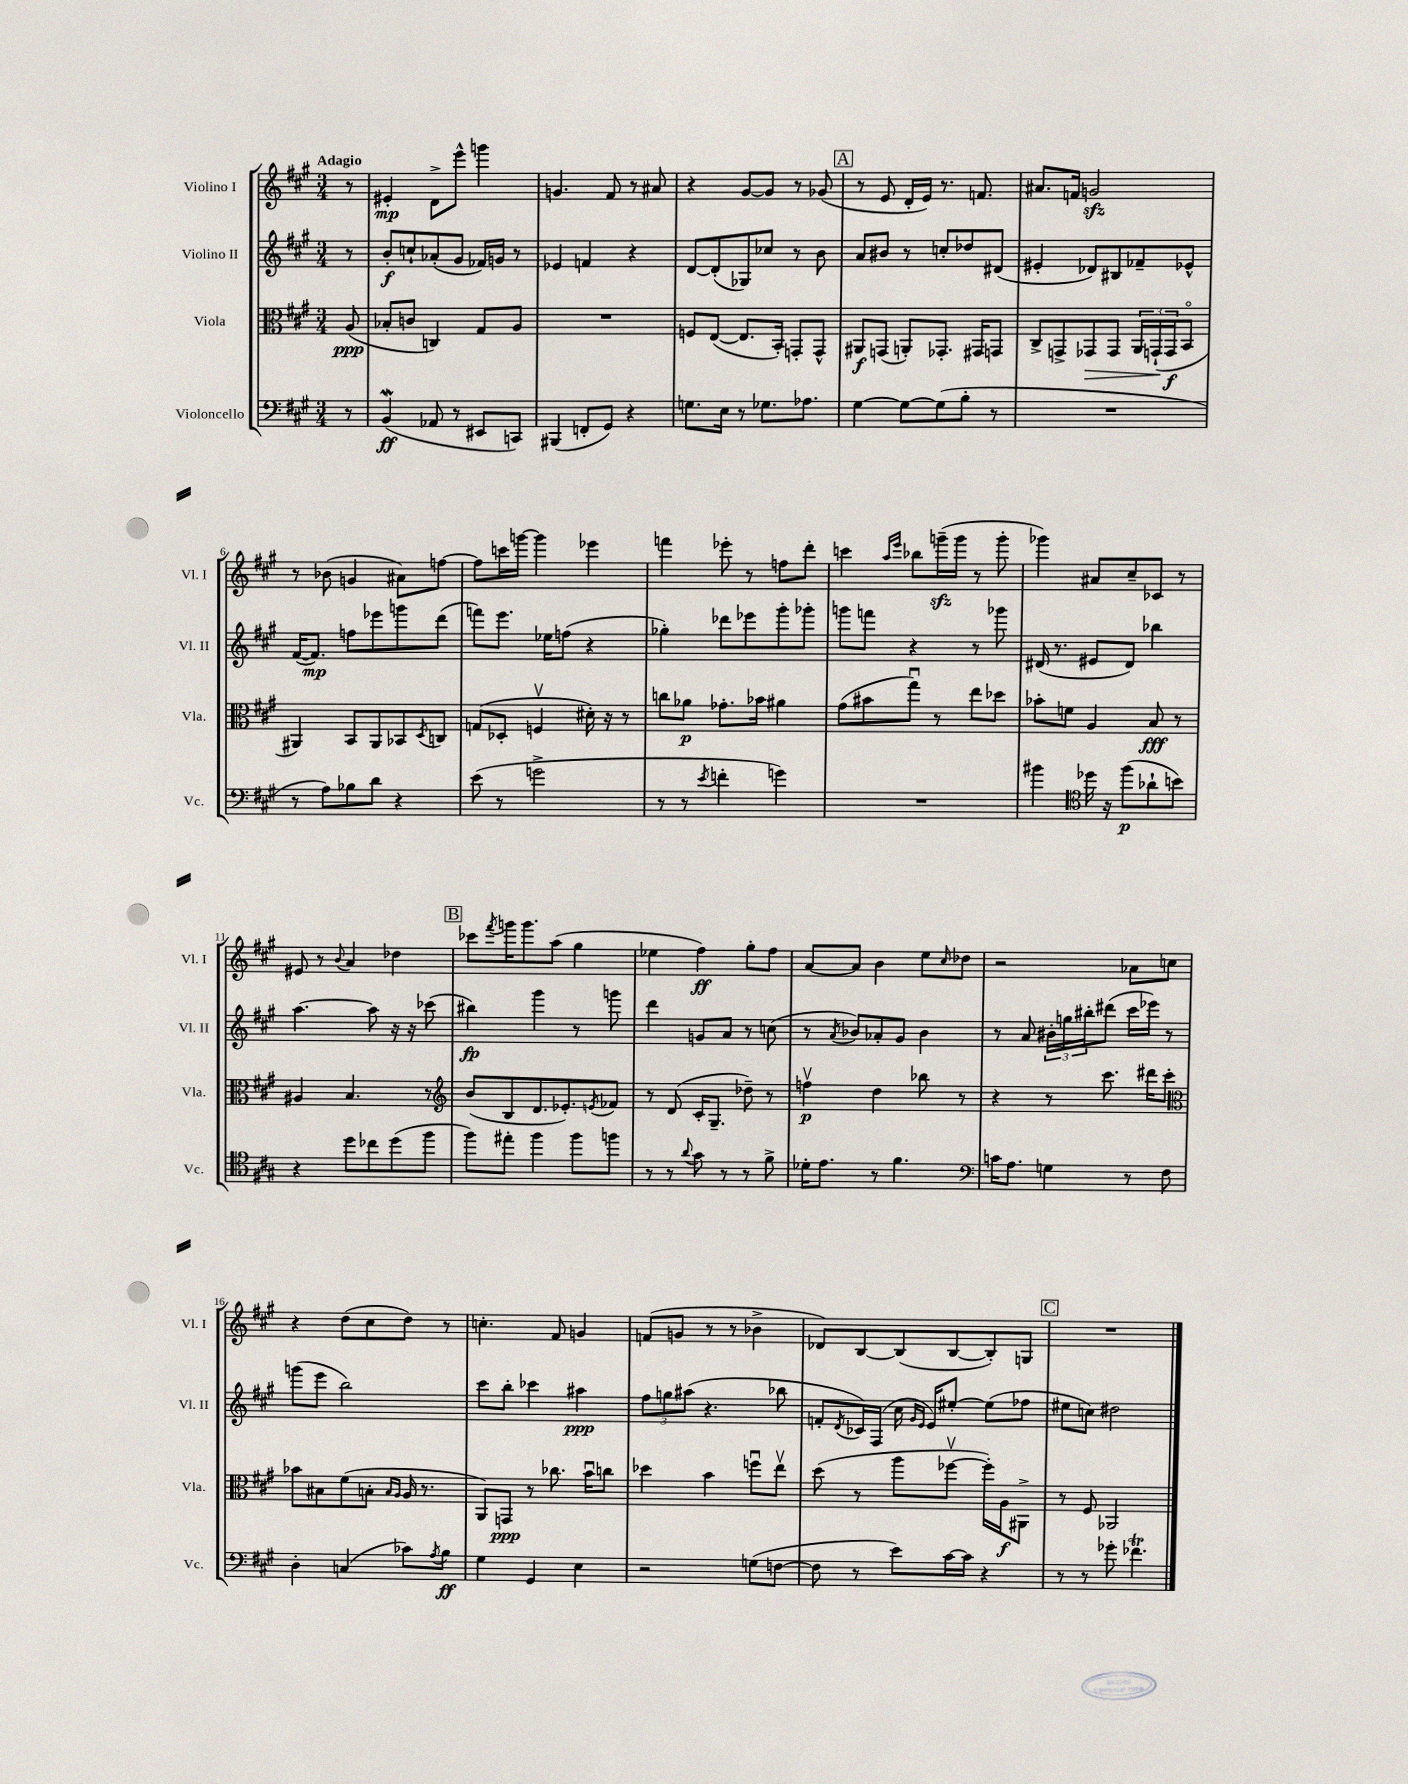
<<
\new StaffGroup <<
\new Staff = "s0" \with { instrumentName = "Violino I" shortInstrumentName = "Vl. I" } {
    \clef treble \key a \major \numericTimeSignature \time 3/4 \partial 8 \tempo "Adagio"
    r8 |
    eis'4-.\mp d'8-> e'''8-^ g'''4 |
    g'4. fis'8 r8 ais'8 |
    r4 gis'8~ gis'8 r8 ges'8( |
    \mark \markup { \box "A" } r8 e'8 d'16-. e'16) r8. f'8. |
    ais'8. f'16 g'2\sfz |
    r8 bes'8( g'4 ais'8) f''8~ |
    f''8 c'''16 g'''16~ g'''4 ees'''4 |
    f'''4 ees'''8-. r8 f''8 d'''8-. |
    c'''4 \grace { a''16 e'''16 } bes''8 g'''16--\sfz( g'''16 r8 g'''8-. |
    ges'''4) ais'8 cis''8-- ces'8 r8 |
    eis'8 r8 \appoggiatura { b'8 } a'4 des''4 |
    \mark \markup { \box "B" } ces'''8 \acciaccatura { fis'''8 } g'''16 g'''8. a''8( gis''4 |
    ees''4 fis''4\ff) gis''8-. fis''8 |
    a'8~ a'8 b'4 e''8 \grace { cis''16 } des''8 |
    r2 aes'8 c''8 |
    r4 d''8( cis''8 d''8) r8 |
    c''4.-. fis'8 g'4 |
    f'8( g'8 r8 r8 bes'4-> |
    des'8) b8~ b8( b8~ b8-.) g8 |
    \mark \markup { \box "C" } R2. \bar "|." |
}
\new Staff = "s1" \with { instrumentName = "Violino II" shortInstrumentName = "Vl. II" } {
    \clef treble \key a \major \numericTimeSignature \time 3/4 \partial 8
    r8 |
    b'8-.\f c''8-! aes'8-.( gis'8 fes'16) g'16 r8 |
    ees'4 f'4 r4 |
    d'8~ d'8-.( ges8) ces''8 r8 b'8 |
    \mark \markup { \box "A" } a'8 bis'8 r8 c''8-. des''8 dis'8( |
    eis'4-. des'8) bis8 fes'8-- ees'8-^ |
    fis'16~( fis'8.\mp) f''8 ees'''8 g'''8 d'''8( |
    f'''8) e'''8. ees''16 f''8( r4 |
    ges''4-.) des'''8 ees'''8 gis'''8-. ges'''8-. |
    g'''8 f'''8 r4 r8 ges'''8 |
    dis'16( r8. eis'8 dis'8) bes''4 |
    a''4.~ a''8 r16 r16 ces'''8( |
    \mark \markup { \box "B" } bis''4\fp) gis'''4 r8 g'''8 |
    d'''4 g'8 a'8 r8 c''8( |
    r8 \acciaccatura { a'8 } bes'8) aes'8-. gis'8 bes'4 |
    r8 a'8 \tuplet 3/2 { bis'16-. g''16 bis''16-. } dis'''8( cis'''16 ees'''16) r8 |
    g'''8( e'''8 b''2) |
    cis'''8 b''8-. ces'''4 ais''4\ppp |
    \tuplet 3/2 { fis''8 g''8 ais''8( } r4. bes''8 |
    f'8-. \acciaccatura { d'8 } ces'16) fis16( cis''16 \grace { gis'16 e'16 } e'16) eis''8~-. eis''8( fes''8 |
    \mark \markup { \box "C" } eis''8 c''8) dis''2 \bar "|." |
}
\new Staff = "s2" \with { instrumentName = "Viola" shortInstrumentName = "Vla." } {
    \clef alto \key a \major \numericTimeSignature \time 3/4 \partial 8
    a8\ppp( |
    bes8-. c'8 c4) gis8 a8 |
    R2. |
    f8 e8~( e8. b,16-.) g,8-. g,8-^ |
    \mark \markup { \box "A" } ais,8\f g,8( a,8-.) ges,8.-. gis,16 g,8 |
    cis8-> g,8-> ges,8\> ges,8 \tuplet 3/2 { a,16 g,16-!\!( g,16\f } b,8\flageolet |
    ais,4) b,8 ais,8 bes,8 \acciaccatura { d8 } c8 |
    g8( des8-. f4\upbow dis'16-.) r16 r8 |
    c''8 aes'8\p ges'8.-. bes'16 ais'4 |
    gis'8( bis'8 gis''8\downbow) r8 e''8 des''8 |
    bes'8-. f'8 a4 b8\fff r8 |
    ais4 b4. r8 |
    \mark \markup { \box "B" } \clef treble b'8( b8 d'8. ees'8.-.) \acciaccatura { e'8 } fes'8 |
    r8 d'8( cis'16-. gis8.-- des''8--) r8 |
    f''4\upbow\p d''4 bes''8 r8 |
    r4 r8 cis'''8. dis'''16 cis'''8-. |
    \clef alto bes'8 bis8 fis'8( b8-. \grace { b16 a16 } a16 r8. |
    a,8) g,8\ppp r8 ces''8. b'16\downbow c''8 |
    des''4 b'4 f''8\downbow e''8\upbow |
    d''8( r8 a''8 fes''8~\upbow fes''16-.) a16\f ais,8-> |
    \mark \markup { \box "C" } r8 fis8 aes,2 \bar "|." |
}
\new Staff = "s3" \with { instrumentName = "Violoncello" shortInstrumentName = "Vc." } {
    \clef bass \key a \major \numericTimeSignature \time 3/4 \partial 8
    r8 |
    b,4\mordent\ff( aes,8 r8 eis,8 c,8) |
    bis,,4( f,8-. gis,8) r4 |
    g8. e16 r8 ges8. aes8. |
    \mark \markup { \box "A" } gis4~ gis8~ gis8( b8-. r8 |
    R2. |
    r8 a8) bes8 d'8 r4 |
    e'8( r8 g'2-> |
    r8 r8 \acciaccatura { e'8 } f'4-. g'4) |
    R2. |
    bis'4 \clef tenor des''16 r16 fis''8\p( aes'8-! b'8) |
    r4 d''8 ces''8 d''8( fis''8 |
    \mark \markup { \box "B" } fis''8) eis''8-. fis''4 fis''8 f''8 |
    r8 r8 \appoggiatura { a'8 } gis'8 r8 r8 fis'8-> |
    des'16-. e'8. r8 fis'4. |
    \clef bass c'16 a8. g4 r8 fis8 |
    d4-. c4( ces'8) \acciaccatura { a8 } b8\ff |
    gis4 gis,4 e4 |
    r2 g8( f8~ |
    f8 r8 e'8) cis'16~ cis'16 r4 |
    \mark \markup { \box "C" } r8 r8 ges'8-. fes'4.\trill \bar "|." |
}
>>
>>
